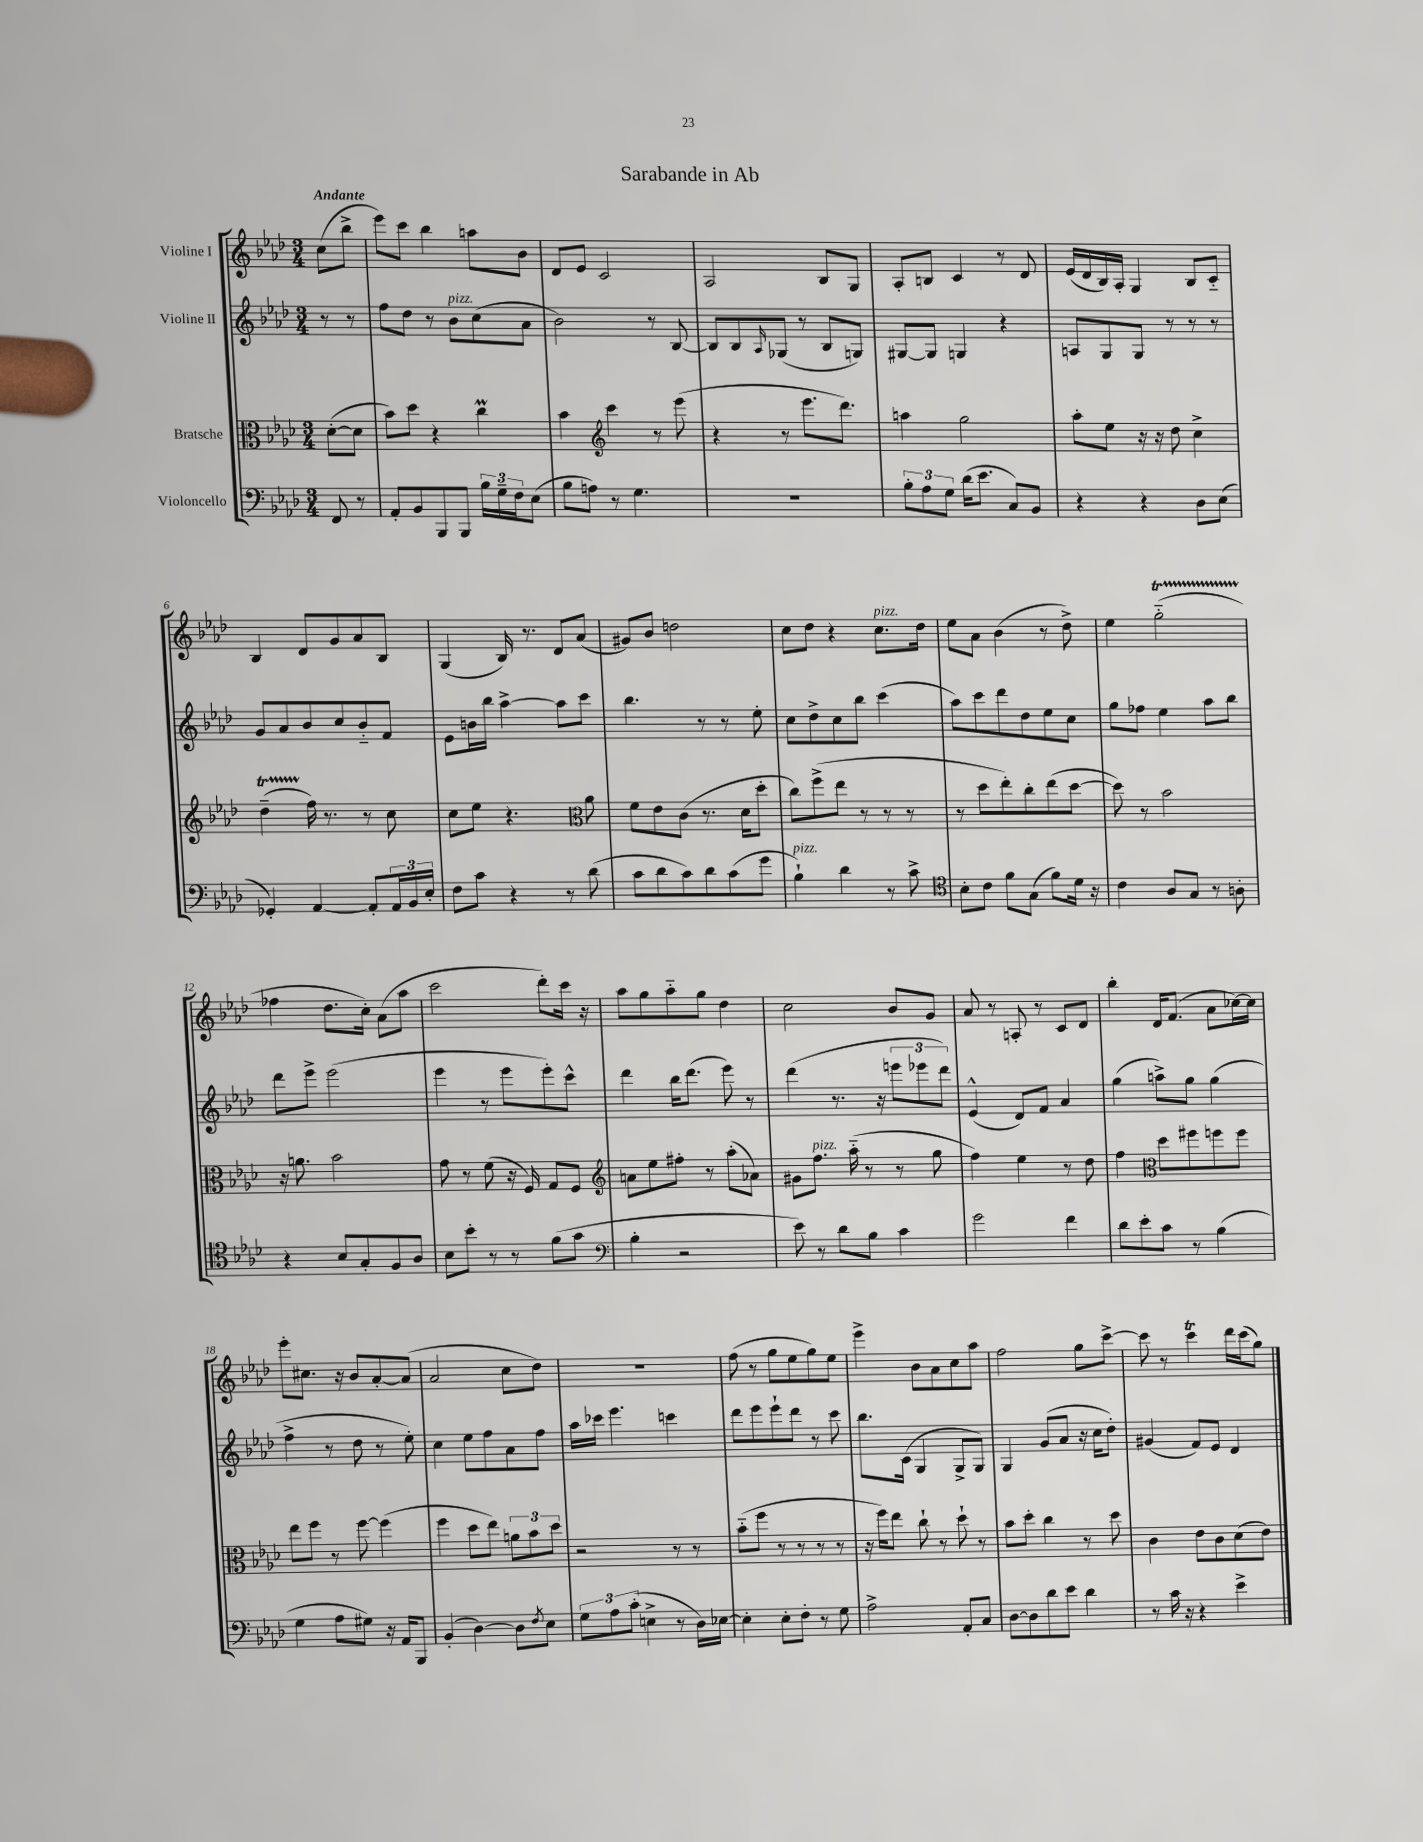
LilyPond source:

\header { title = "Sarabande in Ab" }
<<
\new StaffGroup <<
\new Staff = "s0" \with { instrumentName = "Violine I" } {
    \clef treble \key aes \major \numericTimeSignature \time 3/4 \partial 4 \tempo "Andante"
    c''8( bes''8-> |
    ees'''8) c'''8 bes''4 a''8 bes'8 |
    des'8 ees'8 c'2 |
    aes2 bes8 g8 |
    aes8-. b8 c'4 r8 des'8 |
    ees'16( des'16 bes16) aes16-. g4 bes8 c'8-_ |
    bes4 des'8 g'8 aes'8 bes8 |
    g4( bes16) r8. des'8 aes'8( |
    gis'8) bes'8 d''2 |
    c''8 des''8 r4 c''8.^\markup { \italic "pizz." } des''16 |
    ees''8 aes'8 bes'4( r8 des''8->) |
    ees''4 g''2-_\startTrillSpan( |
    fes''4\stopTrillSpan des''8. c''16-.) aes'8( aes''8 |
    c'''2 des'''8-.) c'''16 r16 |
    aes''8 g''8 aes''8-_ g''8 des''4 |
    c''2 bes'8 g'8 |
    aes'8 r8 a8-. r8 c'8 des'8 |
    bes''4-. des'16 f'8.( aes'8 ces''16~) ces''16 |
    ees'''8-. cis''8. r16 bes'8 aes'8~-. aes'8( |
    aes'2 c''8 des''8) |
    R2. |
    f''8( r8 g''8 ees''8 g''8) ees''8 |
    ees'''4-> bes'8 aes'8 c''8 aes''8 |
    f''2 g''8 c'''8~-> |
    c'''8 r8 c'''4\trill des'''16 c'''16( g''8) \bar "|." |
}
\new Staff = "s1" \with { instrumentName = "Violine II" } {
    \clef treble \key aes \major \numericTimeSignature \time 3/4 \partial 4
    r8 r8 |
    f''8 des''8 r8 bes'8^\markup { \italic "pizz." } c''8( aes'8 |
    bes'2) r8 bes8~ |
    bes8 bes8 \grace { aes16 } ges8( r8 bes8 g8) |
    gis8~ gis8 g4 r4 |
    a8 g8 g8 r8 r8 r8 |
    g'8 aes'8 bes'8 c''8 bes'8-_ f'8 |
    ees'8 b'16 bes''16 aes''4~-> aes''8 c'''8 |
    bes''4. r8 r8 ees''8-. |
    c''8 des''8-> c''8 bes''8 c'''4( |
    aes''8) c'''8 des'''8 des''8 ees''8 c''8 |
    g''8 fes''8 ees''4 aes''8 bes''8 |
    des'''8 ees'''8-> ees'''2( |
    ees'''4 r8 ees'''8 ees'''8-.) c'''8-^ |
    des'''4 bes''16 des'''8.( ees'''8) r8 |
    des'''4( r8. r16 \tuplet 3/2 { e'''8 ees'''8 des'''8) } |
    ees'4-^( des'8) f'8 aes'4 |
    g''4( a''8->) g''8 g''4( |
    f''4-> r8 des''8 r8 ees''8-.) |
    c''4 ees''8 f''8 aes'8 f''8 |
    aes''16 ces'''16 ees'''4. c'''4 |
    des'''8 ees'''8 ees'''8-! des'''8 r8 c'''8 |
    bes''8. c'16( g4 g8-> g8) |
    g4 g'8( aes'8 r16 c''16 des''8-.) |
    gis'4( f'8) ees'8 des'4 \bar "|." |
}
\new Staff = "s2" \with { instrumentName = "Bratsche" } {
    \clef alto \key aes \major \numericTimeSignature \time 3/4 \partial 4
    des'8~-.( des'8 |
    bes'8) des''8 r4 c''4\prall |
    bes'4 \clef treble c'''4 r8 ees'''8( |
    r4 r8 ees'''8. des'''8.) |
    a''4 g''2 |
    aes''8-. ees''8 r16 r16 des''8 c''4-> |
    des''4--\startTrillSpan( f''16\stopTrillSpan) r8. r8 c''8 |
    c''8 ees''8 r4. \clef alto aes'8 |
    f'8 ees'8 c'8( r8. des'16 des''8-. |
    c''8) f''8->( ees''8 r8 r8 r8 |
    r8 des''8 ees''8-.) c''8-. ees''8( des''8~ |
    des''8) r8 bes'2 |
    r16 a'8. bes'2 |
    g'8 r8 f'8( r16 f16) g8 f8 |
    \clef treble a'8 ees''8 fis''8-. r8 aes''8-.( aes'8) |
    gis'8 f''8.^\markup { \italic "pizz." } aes''16-_( r8 r8 g''8 |
    f''4) ees''4 r8 des''8 |
    f''4 \clef alto des''8 fis''8 f''8 f''8 |
    ees''8 f''8 r8 f''8~ f''4( |
    f''4 des''8 ees''8) \tuplet 3/2 { a'8 bes'8 des''8 } |
    r2 r8 r8 |
    bes'8-_( f''8 r8 r8 r8 r8 |
    r16 f''16) ees''8 c''8-! r8 des''8-! r8 |
    bes'8 des''8-. c''4 r8 des''8 |
    c'4 ees'8 c'8 des'8( ees'8) \bar "|." |
}
\new Staff = "s3" \with { instrumentName = "Violoncello" } {
    \clef bass \key aes \major \numericTimeSignature \time 3/4 \partial 4
    f,8 r8 |
    aes,8-. bes,8 bes,,8 bes,,8 \tuplet 3/2 { bes16 g16-- f16 } ees8( |
    bes8 a8) r8 g4. |
    R2. |
    \tuplet 3/2 { bes8-. aes8 g8 } des'16( ees'8. c8) bes,8 |
    r4 r4 des8 ees8( |
    ges,4-.) aes,4~ aes,8-. \tuplet 3/2 { aes,16 bes,16 ees16-. } |
    f8 c'8 r4 r8 des'8( |
    c'8 des'8 c'8) des'8 c'8( g'8 |
    bes4-!^\markup { \italic "pizz." }) des'4 r8 c'8-> |
    \clef tenor bes8-. c'8 f'8 g8( f'8) des'16 r16 |
    c'4 aes8 g8 r8 a8-. |
    r4 bes8 g8-. f8 aes8 |
    bes8 bes'8-. r8 r8 f'8( g'8 |
    \clef bass bes4-. r2 |
    ees'8) r8 des'8 bes8 c'4 |
    g'2 f'4 |
    des'8 ees'8-. c'8 r8 bes4( |
    g4 aes8 gis8) r16 aes,16 bes,,8 |
    bes,4-.( des4~) des8 \acciaccatura { f8 } ees8 |
    \tuplet 3/2 { g8 aes8 c'8-.( } e4-> r8 des16) ees16~ |
    ees4-. ees8-. f8-. r8 g8 |
    aes2-> aes,8-. c8 |
    des8~ des8 des'8 ees'8 des'4 |
    r8 c'16 r16 r4 ees'4-> \bar "|." |
}
>>
>>
